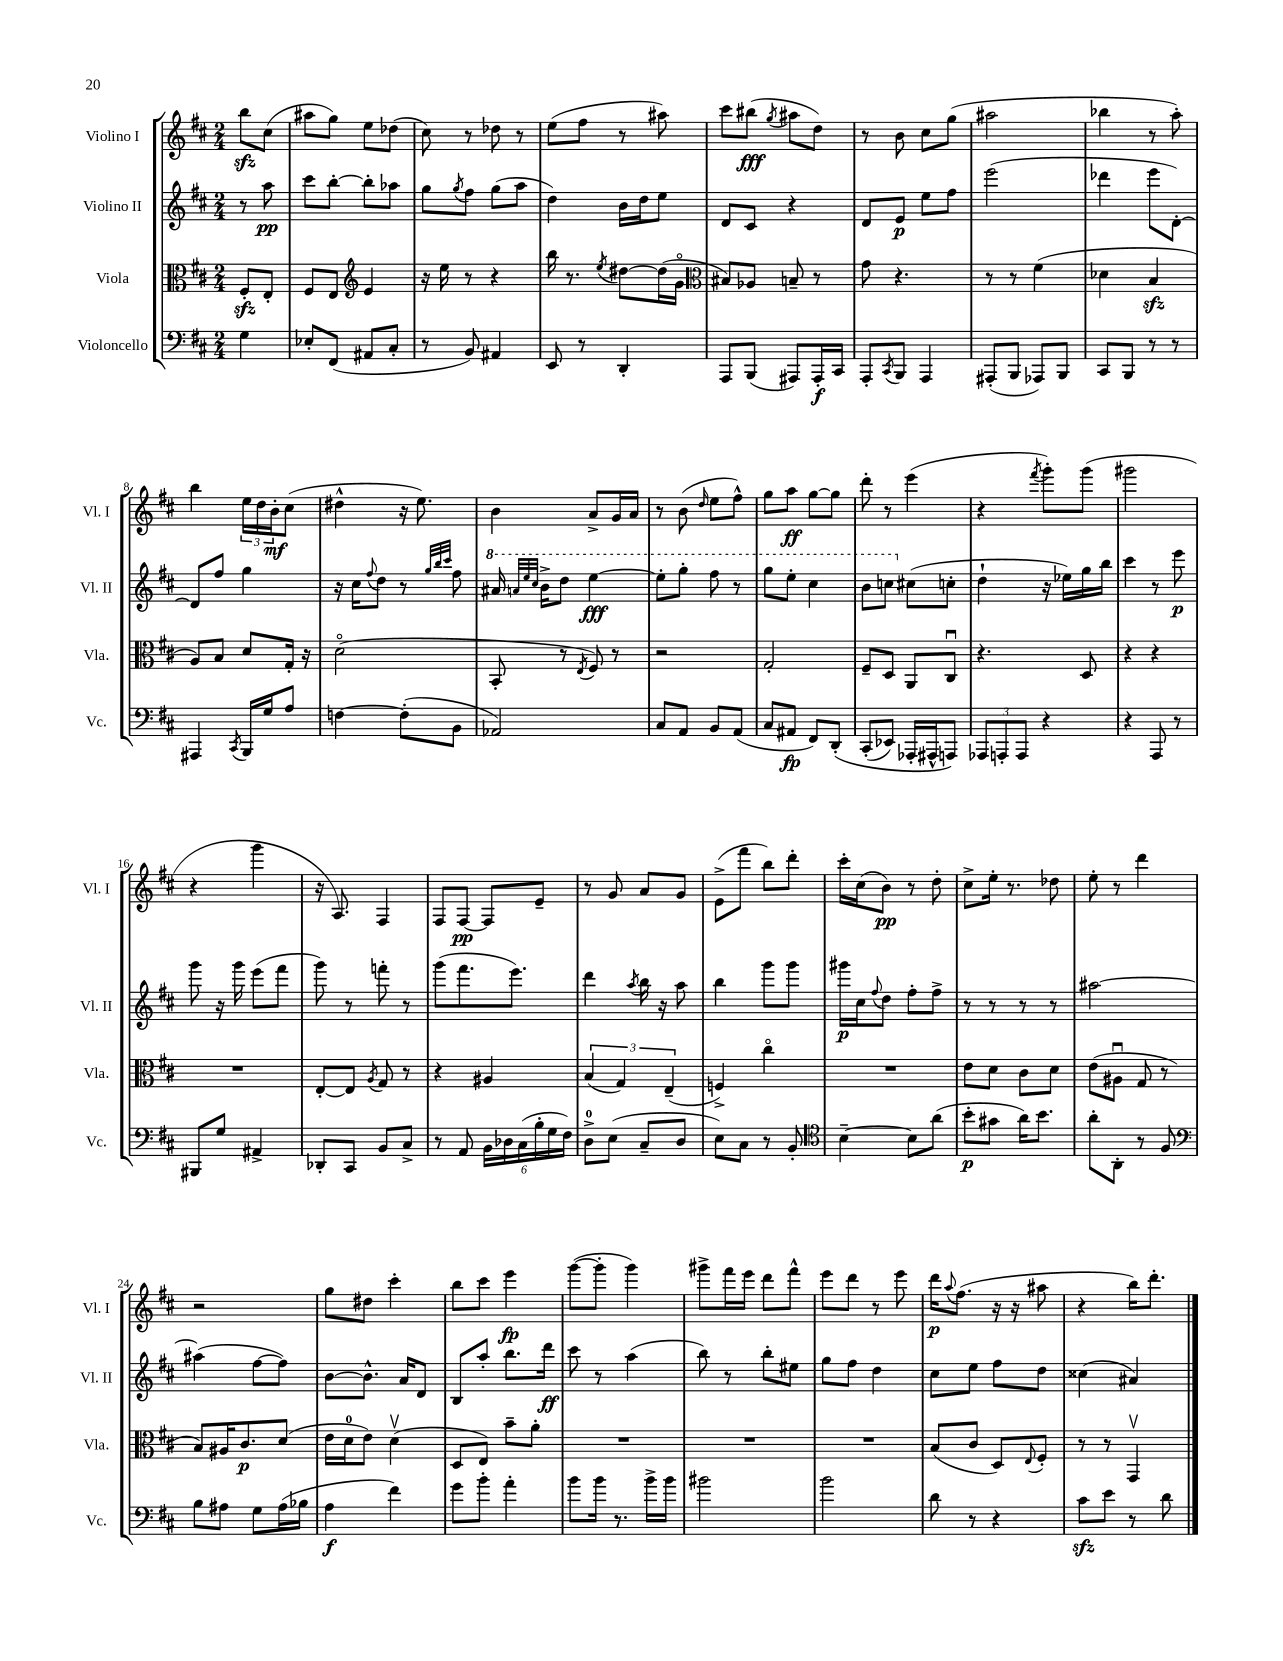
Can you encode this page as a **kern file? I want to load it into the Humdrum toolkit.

**kern	**kern	**kern	**kern
*staff4	*staff3	*staff2	*staff1
*clefF4	*clefC3	*clefG2	*clefG2
*k[f#c#]	*k[f#c#]	*k[f#c#]	*k[f#c#]
*M2/4	*M2/4	*M2/4	*M2/4
4G	8F#'	8r	8bb
.	8E'	8aa	(8cc#
=	=	=	=
8E-'	8F#	8ccc#	8aa#
(8FF#	8E	[8bb'	8gg)
*	*clefG2	*	*
8AA#	4e	8bb']	8ee
8C#'	.	8aa-	(8dd-
=	=	=	=
8r	16r	8gg	8cc#)
.	16ee	.	.
.	.	8qgg	.
8BB)	8r	8ff#	8r
4AA#	4r	(8gg	8dd-
.	.	8aa	8r
=	=	=	=
8EE	16bb	4dd)	(8ee
.	8.r	.	.
8r	.	.	8ff#
.	8qee	.	.
4DD'	[8dd#	16b	8r
.	.	16dd	.
.	(16dd#]	8ee	8aa#)
.	16go	.	.
=	=	=	=
*	*clefC3	*	*
8AAA	8B#)	8d	8ccc#
(8BBB	8A-	8c#	(8bb#
.	.	.	8qgg
8AAA#)	8B~	4r	8aa#
16AAA#'	8r	.	8dd)
16CC#	.	.	.
=	=	=	=
8AAA'	8g	8d	8r
8qCC#	.	.	.
8BBB	4.r	8e	8b
4AAA	.	8ee	8cc#
.	.	8ff#	(8gg
=	=	=	=
(8AAA#'	8r	(2eee	2aa#
8BBB	8r	.	.
8AAA-)	(4f#	.	.
8BBB	.	.	.
=	=	=	=
8CC#	4d-	4ddd-	4bb-
8BBB	.	.	.
8r	4B	8eee	8r
8r	.	[8d')	8aa')
=	=	=	=
4AAA#	8A)	8d]	4bb
.	8B	8ff#	.
8qCC#	.	.	.
16BBB	8d	4gg	24ee
.	.	.	24dd
16G	.	.	.
.	.	.	24b'
8A	16G'	.	(8cc#
.	16r	.	.
=	=	=	=
[4F	(2do	16r	4dd#^^
.	.	16cc#	.
.	.	8qqff#	.
.	.	8dd	.
(8F']	.	8r	16r
.	.	.	8.ee)
.	.	32qqgg	.
.	.	32qqbb	.
.	.	32qqccc#	.
8BB	.	8ff#	.
=	=	=	=
2AA-)	8BB'	16aa#	4b
.	.	32qqaa	.
.	.	32qqeee	.
.	.	32qqccc#	.
.	.	16bb^	.
.	8r	8ddd	.
.	8qE	.	.
.	8F#)	[4eee	8a^
.	8r	.	16g
.	.	.	16a
=	=	=	=
8C#	2r	8eee']	8r
8AA	.	8ggg'	(8b
.	.	.	16qqdd
8BB	.	8fff#	8ee
(8AA	.	8r	8ff#^^)
=	=	=	=
8C#	2G'	8ggg	8gg
8AA#	.	8eee'	8aa
8FF#)	.	4ccc#	[8gg
&(8DD'	.	.	8gg]
=	=	=	=
(8CC#'	8F#~	8bb	8ddd'
8EE-)	8D	8ccc	8r
16AAA-'	8AA	(8cc#	(4eee
16AAA#^^	.	.	.
8AAA&)	8C#u	8cc'	.
=	=	=	=
12AAA-	4.r	4dd`	4r
12AAA'	.	.	.
12AAA	.	.	.
.	.	.	8qfff#
4r	.	16r	8ggg')
.	.	16ee-)	.
.	8D	16gg	(8ggg
.	.	16bb	.
=	=	=	=
4r	4r	4ccc#	2ggg#
8AAA	4r	8r	.
8r	.	8eee	.
=	=	=	=
8BBB#	2r	8ggg	4r
8G	.	16r	.
.	.	16ggg	.
4AA#^	.	(8eee	4ggg
.	.	8fff#	.
=	=	=	=
8DD-'	[8E'	8ggg)	16r
.	.	.	8.A)
8CC#	8E]	8r	.
.	8qA	.	.
8BB	8G	8fff'	4F#
8C#^	8r	8r	.
=	=	=	=
8r	4r	(8ggg	8F#
8AA	.	8.fff#	[8F#
24BB	4A#	.	8F#]
24D-	.	.	.
.	.	8.eee)	.
(24C#	.	.	.
24B'	.	.	8e~
24G	.	.	.
24F#)	.	.	.
=	=	=	=
8D^	(6B	4ddd	8r
(8E	.	.	8g
.	6G)	.	.
.	.	8qaa	.
8C#~	.	16bb	8a
.	.	16r	.
.	(6E~	.	.
8D	.	8aa	8g
=	=	=	=
8E)	4F^)	4bb	(8e^
8C#	.	.	8fff#
8r	4cc#o	8ggg	8bb)
8BB'	.	8ggg	8ddd'
=	=	=	=
*clefC4	*	*	*
[4B~	2r	16ggg#	16ccc#'
.	.	16cc#	(16cc#
.	.	8qqff#	.
.	.	8dd	8b)
8B]	.	8ff#'	8r
(8a	.	8ff#^	8dd'
=	=	=	=
8b'	8e	8r	8cc#^
8g#	8d	8r	16ee'
.	.	.	8.r
16a)	8c#	8r	.
8.b	.	.	.
.	8d	8r	8dd-
=	=	=	=
8a'	(8e	[2aa#	8ee'
8AA'	8A#u	.	8r
8r	8G	.	4ddd
8F#	8r	.	.
=	=	=	=
*clefF4	*	*	*
8B	8B)	(4aa#]	2r
8A#	16A#	.	.
.	8.c#	.	.
8G	.	[8ff#	.
(16A#	(8d	8ff#])	.
16B-	.	.	.
=	=	=	=
4A	16e	[8b	8gg
.	16d	.	.
.	8e)	8.b^^]	8dd#
4f#)	(4dv	.	4ccc#'
.	.	16a	.
.	.	8d	.
=	=	=	=
8g	8D	8B	8bb
8b'	8E)	8aa'	8ccc#
4a'	8b~	8.bb	4eee
.	8a'	.	.
.	.	16ddd	.
=	=	=	=
8b	2r	8ccc#	([8ggg
16b	.	8r	8ggg']
8.r	.	.	.
.	.	(4aa	4ggg)
16b^	.	.	.
16b	.	.	.
=	=	=	=
2b#	2r	8bb)	8ggg#^
.	.	8r	16fff#
.	.	.	16eee
.	.	8bb'	8ddd
.	.	8ee#	8fff#^^
=	=	=	=
2b	2r	8gg	8eee
.	.	8ff#	8ddd
.	.	4dd	8r
.	.	.	8eee
=	=	=	=
8d	(8B	8cc#	16ddd
.	.	.	8qqaa
.	.	.	(8.ff#
8r	8c#	8ee	.
4r	8D)	8ff#	16r
.	.	.	16r
.	8qqE	.	.
.	8F#'	8dd	8aa#
=	=	=	=
8c#	8r	(4cc##	4r
8e	8r	.	.
8r	4GGv	4a#)	16bb)
.	.	.	8.ddd'
8d	.	.	.
==	==	==	==
*-	*-	*-	*-
